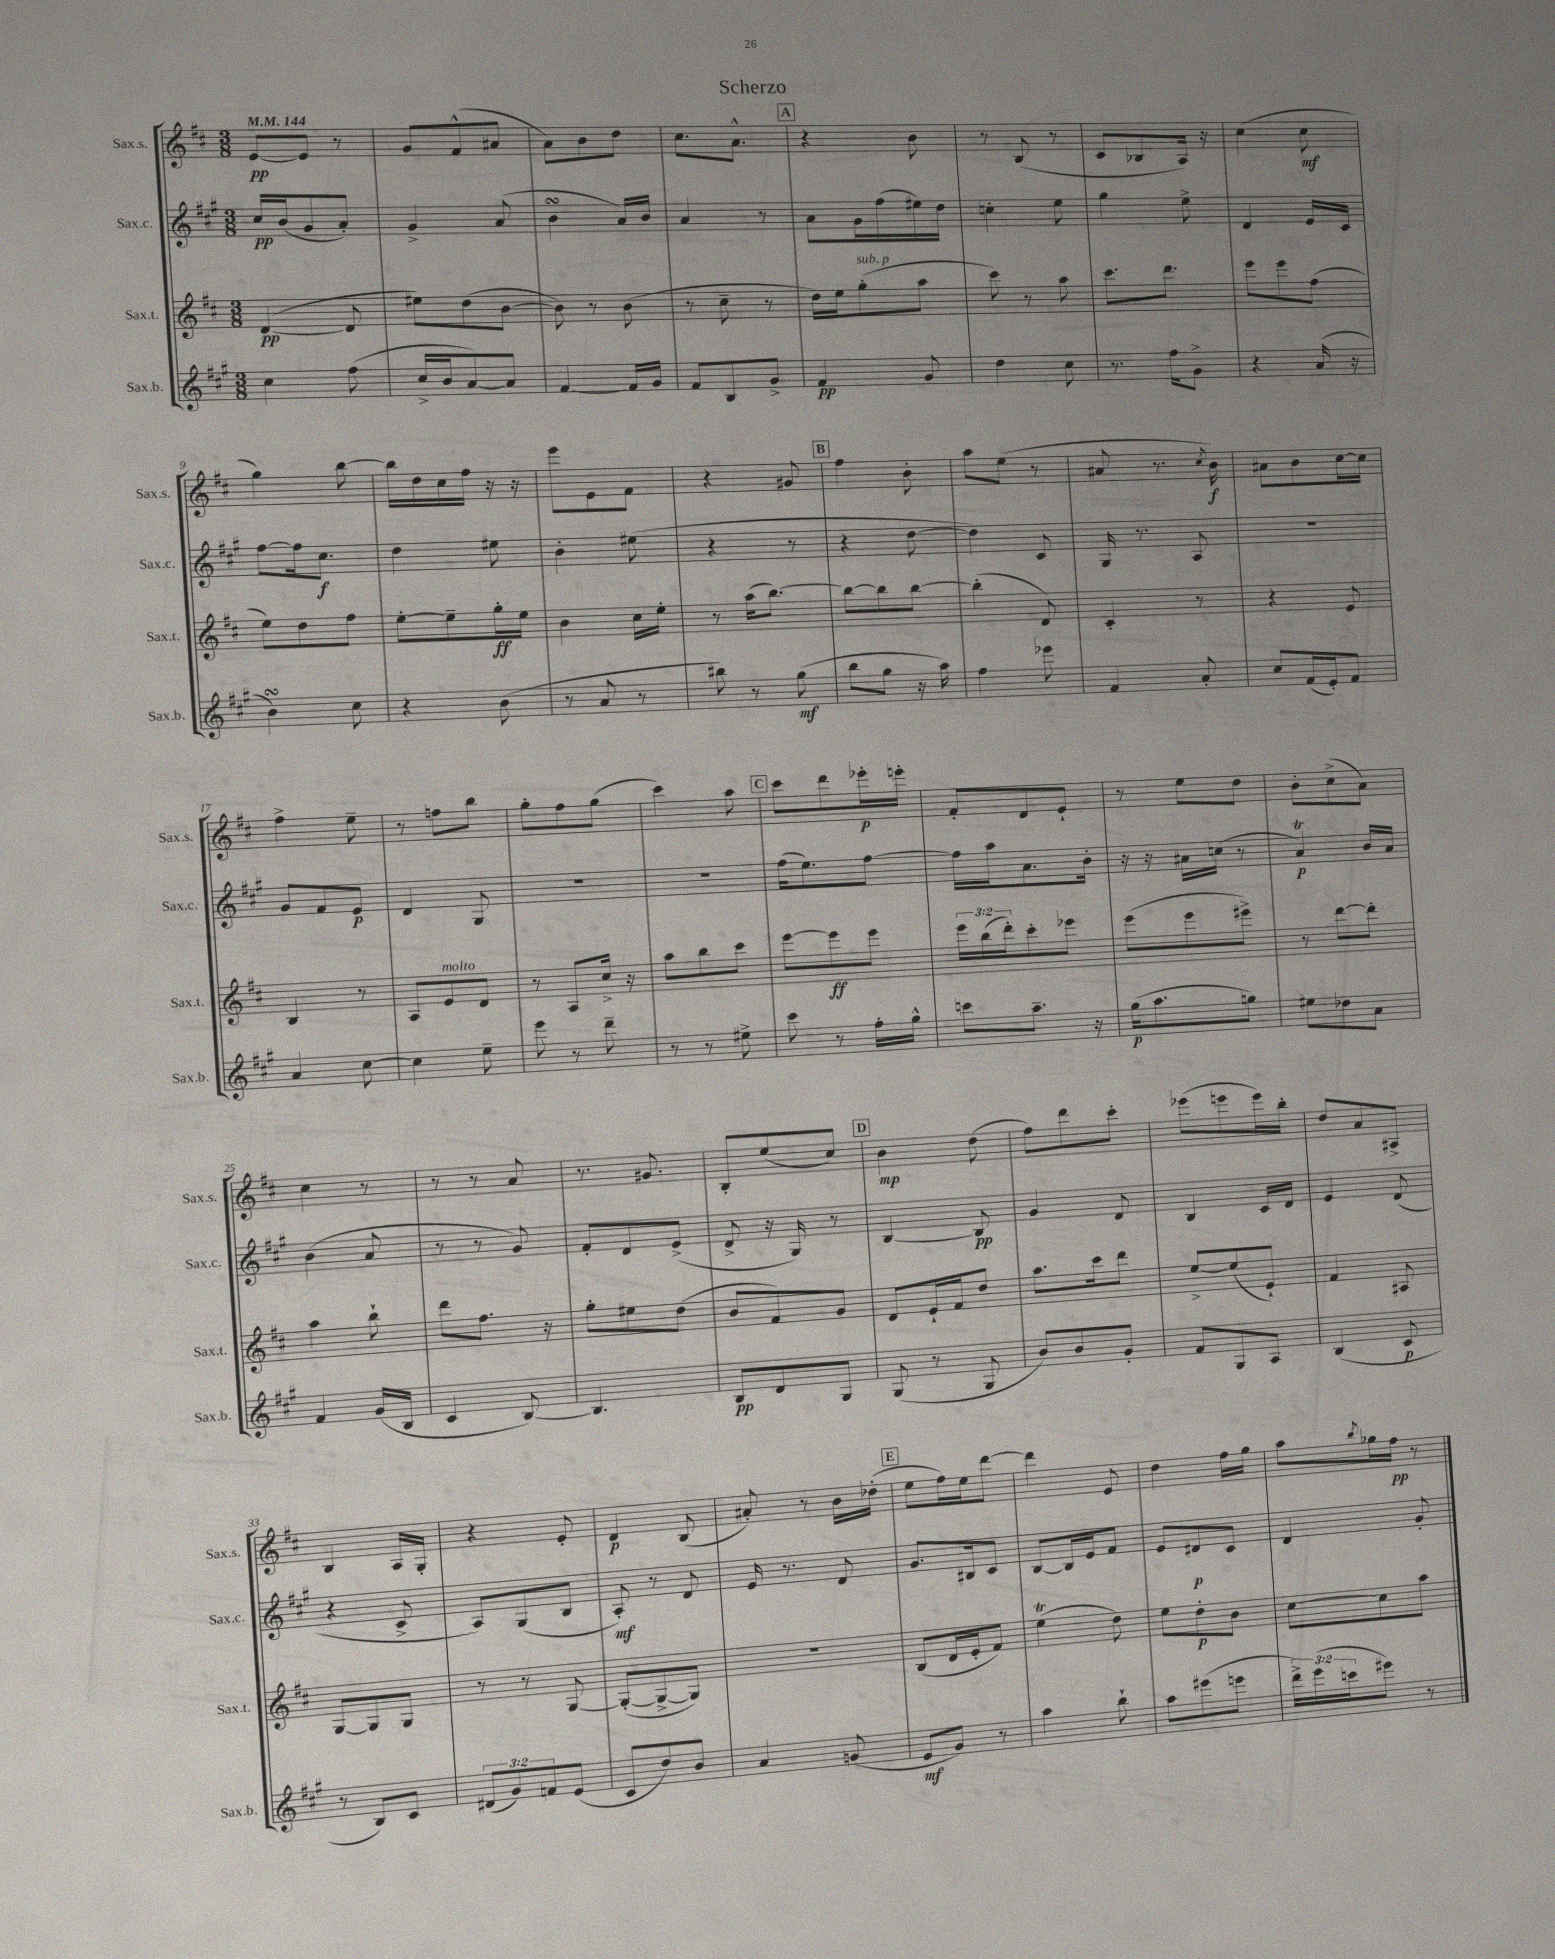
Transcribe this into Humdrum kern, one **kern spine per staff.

**kern	**kern	**kern	**kern
*staff4	*staff3	*staff2	*staff1
*clefG2	*clefG2	*clefG2	*clefG2
*k[f#c#g#]	*k[f#c#]	*k[f#c#g#]	*k[f#c#]
*M3/8	*M3/8	*M3/8	*M3/8
*MM144	*MM144	*MM144	*MM144
4cc#	([4d	16cc#	[8e
.	.	(16b	.
.	.	8g#	8e]
(8ff#	8d]	8a')	8r
=	=	=	=
16cc#^	8ee#)	4g#^	8g
16b	.	.	.
[8a)	(8dd	.	(8f#^^
8a]	[8b	(8a	8a#
=	=	=	=
[4f#	8b])	4b	8a)
.	8r	.	8b
16f#]	(8b	16a)	8dd
16g#	.	16b	.
=	=	=	=
8f#	8r	4a	8.cc#
8B	8cc#~	.	.
.	.	.	8.a^^
8g#^	8r	8r	.
=	=	=	=
4f#	16dd)	8a	4r
.	16ee	.	.
.	(8gg'	16g#	.
.	.	(16ff#	.
8g#	8aa	16ee#)	8b
.	.	16dd	.
=	=	=	=
4dd	8ccc#)	4cc'	8r
.	8r	.	(8B
8cc#	8aa	8ee	8r
=	=	=	=
8.r	8.ccc#	4gg#	8c#
.	.	.	8B-
16ff#	8.ddd	.	.
8g#^	.	8ee^	16A)
.	.	.	16r
=	=	=	=
4r	8eee	4d	(4cc#
.	8eee	.	.
(16a	(8ff#	16e	8cc#
16r	.	16c#	.
=	=	=	=
4b)	8ee)	[8ff#	4gg)
.	8dd	16ff#]	.
.	.	8.cc#	.
8cc#	8ff#	.	[8bb
=	=	=	=
4r	[8ee'	4dd	16bb]
.	.	.	16dd
.	8ee~]	.	16cc#
.	.	.	16ff#
(8b	16gg'	8ee#	16r
.	16ee	.	16r
=	=	=	=
8r	4b	4b'	8eee
8a	.	.	8e
8r	16cc#	(8ee#	8f#
.	16ee'	.	.
=	=	=	=
8bb#)	8r	4r	4r
8r	(16aa	.	.
.	[8.bb)	.	.
(8gg#	.	8r	8g#
=	=	=	=
8bb	8bb_	4r	4ff#
8gg#	8bb]	.	.
16r	[8bb	[8dd	8b'
16aa)	.	.	.
=	=	=	=
4ff#	(4bb']	4dd])	8aa
.	.	.	(8ee
8eee-	8d)	8c#	8r
=	=	=	=
4f#	4c#'	16G#	8a#
.	.	8.r	.
.	.	.	8.r
8a'	8r	8A	.
.	.	.	8qcc#
.	.	.	16b)
=	=	=	=
8cc#	4r	4.r	8a#
(16f#	.	.	8b
16e')	.	.	.
8f#	8e	.	[16cc#
.	.	.	16cc#]
=	=	=	=
4a	4B	8g#	4ff#^
.	.	8f#	.
[8cc#	8r	8e	8ee~
=	=	=	=
4cc#]	8A	4d	8r
.	8e	.	8ff
8ee~	8d	8G#	8bb
=	=	=	=
8eee	8r	4.r	8gg'
8r	8A	.	8ff#
8ddd~	16cc#^	.	(8gg
.	16r	.	.
=	=	=	=
8r	8aa	4.r	4ccc#)
8r	8bb	.	.
8ee#^	8ccc#	.	8aa
=	=	=	=
8ccc#	[8eee	(16ff#	8ccc#
.	.	8.ee)	.
8r	8eee]	.	8ddd
16ff#'	8eee	[8ff#	16eee-'
16gg#^^	.	.	16eee'
=	=	=	=
8ccc	24eee	16ff#]	8f#'
.	(24bb	.	.
.	.	16aa	.
.	24ddd')	.	.
8.aa~	8ccc#'	8.a	8d
.	8eee-	.	8e`
16r	.	16b'	.
=	=	=	=
(16gg#	(8eee	16r	8r
8.aa	.	16r	.
.	8eee	16a#	8ee
.	.	(16cc	.
8gg)	8eee#^)	8r	8dd
=	=	=	=
8ee#	8r	4a)	8b'
8dd-	[8ddd	.	(8cc#^
8a	8ddd']	16b	8a)
.	.	16a	.
=	=	=	=
4f#	4aa	(4b	4cc#
(16g#	8bb`	8a	8r
16B	.	.	.
=	=	=	=
4c#	8ddd	8r	8r
.	8.ff#	8r	8r
[8B)	.	8g#)	8a
.	16r	.	.
=	=	=	=
4.B]	8gg'	8f#'	8.r
.	8ee#	8d	.
.	.	.	8.g#
.	(8dd	(8e^	.
=	=	=	=
8B	8b	8d^	8B'
8d	8f#)	16r	(8ee
.	.	16G#)	.
8G#	8g	8r	8cc#)
=	=	=	=
(8G#	8d	[4B	4b
8r	16e`	.	.
.	16f#	.	.
8G#	8dd	8B]	(8dd
=	=	=	=
8b)	8.aa	4g#	8ff#)
8b	.	.	8ddd
.	16ccc#	.	.
8g#'	8ddd	8d	8ccc#'
=	=	=	=
8f#	[8ee^	4B	(8eee-
8G#	(8ee]	.	8eee
8A	8e`)	16c#	16eee)
.	.	16d	16bb'
=	=	=	=
(4B	4f#	4e	8dd
.	.	.	8a
8c#	8A#	(8d	8A#^
=	=	=	=
8r	[8G	4r	4B
8B)	8G]	.	.
8c#	8G	8c#^	16A
.	.	.	16G'
=	=	=	=
(12d#	8r	8A)	4r
12g#)	.	.	.
.	8r	(8G#	.
12f	.	.	.
(8e	[8G	8B	8e'
=	=	=	=
8c#	(8G'_	8A')	4d
8dd)	8G^_	8r	.
8b	8G])	8d	(8B
=	=	=	=
4a	4.r	16e	8a#')
.	.	8.r	.
.	.	.	8r
(8g	.	8d	16b
.	.	.	(16dd-'
=	=	=	=
8e	(8B	8.g#	8ee
8g#)	16d	.	16ff#)
.	16e'	16B#	16ee
8r	8f#)	8c#	[8ddd
=	=	=	=
4aa	(4ee	[8B	4ddd]
.	.	16B]	.
.	.	16e	.
8bb`	8dd)	8f#	8e
=	=	=	=
8aa	8ee	8e	4dd
(8eee#	8dd'	8d#	.
8eee	8b	8c#	16ff#
.	.	.	16gg
=	=	=	=
24ddd^)	[8cc#	4d	8aa
(24eee	.	.	.
24ccc	.	.	.
.	.	.	8qbb
8eee#)	8cc#]	.	16gg-
.	.	.	16ff#
8r	8aa	8g#'	8r
==	==	==	==
*-	*-	*-	*-
